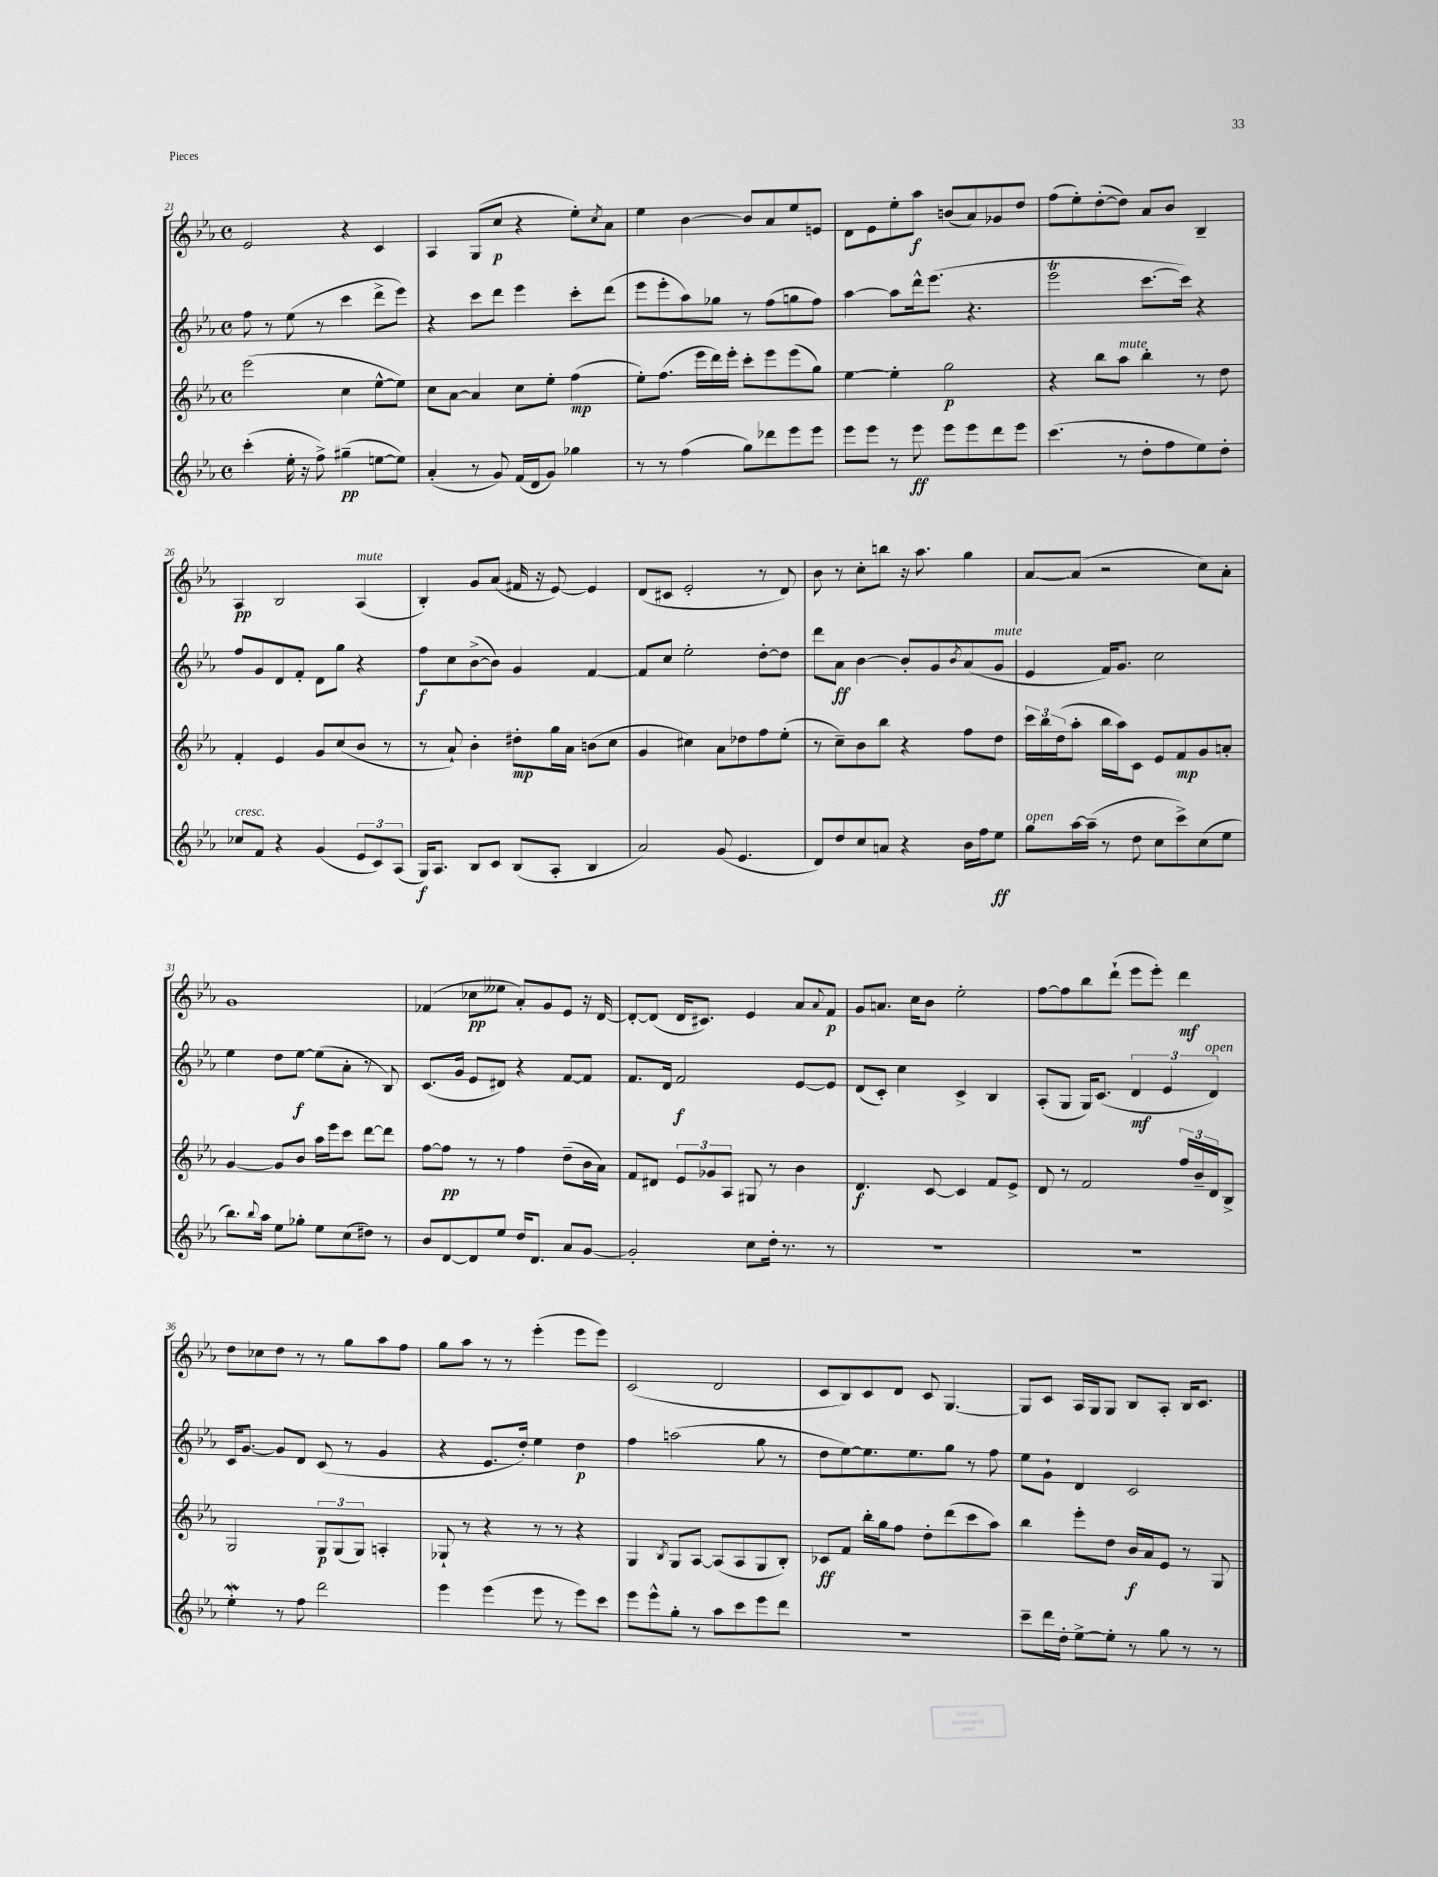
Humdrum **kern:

**kern	**dynam	**kern	**dynam	**kern	**dynam	**kern	**dynam
*part4	*part4	*part3	*part3	*part2	*part2	*part1	*part1
*staff4	*staff4	*staff3	*staff3	*staff2	*staff2	*staff1	*staff1
*clefG2	*	*clefG2	*	*clefG2	*	*clefG2	*
*k[b-e-a-]	*	*k[b-e-a-]	*	*k[b-e-a-]	*	*k[b-e-a-]	*
*M4/4	*	*M4/4	*	*M4/4	*	*M4/4	*
*met(c)	*	*met(c)	*	*met(c)	*	*met(c)	*
=21	=21	=21	=21	=21	=21	=21	=21
(4ccc'\	.	(2eee-\	.	8ff\	.	2e-/	.
.	.	.	.	8r	.	.	.
16ee-'\	.	.	.	(8ee-\	.	.	.
16r	.	.	.	.	.	.	.
8ff^\)	.	.	.	8r	.	.	.
(4gg#X~\	pp	4cc\	.	4ccc\	.	4r	.
[8een\L	.	[8ee-^^\L	.	8ddd^\L	.	4c/	.
8ee\J])	.	8ee-\J])	.	8eee-\J)	.	.	.
=22	=22	=22	=22	=22	=22	=22	=22
(4a-'/	.	8cc\L	.	4r	.	4A-/	.
.	.	[8a-\J	.	.	.	.	.
8r	.	4a-/]	.	8ccc\L	.	(8G/L	.
8g/)	.	.	.	8ddd\J	.	8cc/J	p
(16f/LL	.	8cc\L	.	4eee-\	.	4r	.
16d/J	.	.	.	.	.	.	.
8g/J)	.	8ee-'\J	.	.	.	.	.
4gg-X\	.	(4ff\	mp	8ccc'\L	.	8ee-'\L)	.
.	.	.	.	.	.	8qcc/	.
.	.	.	.	(8ddd\J	.	8a-\J	.
=23	=23	=23	=23	=23	=23	=23	=23
8r	.	8ee-'\L)	.	8eee-\L	.	4ee-\	.
8r	.	(8.ff\J	.	8eee-'\	.	.	.
(4ff\	.	.	.	8aa-\)	.	[4b-\	.
.	.	16eee-\LL	.	.	.	.	.
.	.	16ddd\)	.	8gg-X\J	.	.	.
.	.	16eee-'\JJ	.	.	.	.	.
8gg\L)	.	8ccc'\L	.	8r	.	8b-/L]	.
8ddd-X\	.	8eee-\	.	(8ff\L	.	8a-/	.
8eee-\	.	(8eee-\	.	8ggn\	.	8ee-/	.
8eee-\J	.	8gg\J)	.	8ff\J)	.	8en/J	.
=24	=24	=24	=24	=24	=24	=24	=24
8eee-\L	.	[4ee-\	.	[4aa-\	.	8d\L	.
8eee-\J	.	.	.	.	.	8e-\	.
8r	.	4ee-'\]	.	8aa-\L]	.	8ee-'\	.
8eee-\	ff	.	.	16ddd^^\k	.	8aa-\J	f
.	.	.	.	(8.eee-\J	.	.	.
8eee-\L	.	2gg\	p	.	.	(8bn/L	.
8eee-\	.	.	.	4.r	.	8a-/)	.
8ddd\	.	.	.	.	.	8g-X/	.
8eee-\J	.	.	.	.	.	8dd/J	.
=25	=25	=25	=25	=25	=25	=25	=25
(4.ccc\	.	4r	.	2eee-T\	.	(8ff\L	.
.	.	.	.	.	.	8ee-'\)	.
.	.	8bb-\L	.	.	.	([8dd'\	.
!	!	!LO:TX:a:i:t=mute	!	!	!	!	!
8r	.	8aa-\J	.	.	.	8dd\J])	.
8dd'\L	.	4bb-'\	.	[8.ccc\L	.	8a-/L	.
8ff\	.	.	.	.	.	8b-/J	.
.	.	.	.	16ccc\Jk])	.	.	.
8ee-\)	.	8r	.	4r	.	4B-~/	.
8dd'\J	.	8dd\	.	.	.	.	.
!!LO:LB:g=z
=26	=26	=26	=26	=26	=26	=26	=26
!LO:TX:a:i:t=cresc.	!	!	!	!	!	!	!
8cc-X/L	.	4f'/	.	8ff/L	.	4A-/	pp
8f/J	.	.	.	8g/	.	.	.
4r	.	4e-/	.	8d/	.	2B-/	.
.	.	.	.	8f'/J	.	.	.
(4g/	.	8g/L	.	8d\L	.	.	.
.	.	(8cc/	.	8gg\J	.	.	.
!	!	!	!	!	!	!LO:TX:a:i:t=mute	!
12e-/L	.	8b-/J	.	4r	.	(4A-/	.
12c/)	.	.	.	.	.	.	.
.	.	8r	.	.	.	.	.
(12A-/J	.	.	.	.	.	.	.
=27	=27	=27	=27	=27	=27	=27	=27
16G/KL)	f	8r	.	8ff\L	f	4B-'/)	.
8.A-/J	.	.	.	.	.	.	.
.	.	8a-`/)	.	8cc\	.	.	.
8B-/L	.	4b-'\	.	([8b-^\	.	8g/L	.
8c/J	.	.	.	8b-\J])	.	(8a-/J	.
(8B-/L	.	8dd#X'\L	mp	4g/	.	16f#X/	.
.	.	.	.	.	.	16r	.
8A-'/J	.	16gg\L	.	.	.	[8e-/)	.
.	.	16a-\JJ	.	.	.	.	.
4B-/	.	(8bn\L	.	[4f/	.	4e-/]	.
.	.	8cc\J	.	.	.	.	.
=28	=28	=28	=28	=28	=28	=28	=28
2a-/)	.	4g/	.	8f/L]	.	(8d/L	.
.	.	.	.	8cc/J	.	8c#X/J	.
.	.	4cc#X\)	.	2ee-'\	.	2e-'/	.
(8g/	.	8a-\L	.	.	.	.	.
4.e-/	.	8dd-X\	.	.	.	.	.
.	.	8ff\	.	[8dd'\L	.	8r	.
.	.	(8ee-'\J	.	8dd\J]	.	8d/)	.
=29	=29	=29	=29	=29	=29	=29	=29
8d/L)	.	8r	.	8ddd\L	.	8b-\	.
8dd/	.	8cc~\L)	.	8a-\J	ff	8r	.
8cc/	.	8b-\	.	[4b-\	.	8cc'\L	.
8an/J	.	8bb-\J	.	.	.	8bbn\J	.
4r	.	4r	.	8b-'/L]	.	16r	.
.	.	.	.	.	.	8.aa-\	.
.	.	.	.	8g/	.	.	.
.	.	.	.	8qb-/	.	.	.
16b-\LL	.	8ff\L	.	(8a-/	.	4gg\	.
16ff\J	.	.	.	.	.	.	.
!	!	!	!	!LO:TX:a:i:t=mute	!	!	!
8ee-\J	ff	8dd\J	.	8g/J	.	.	.
=30	=30	=30	=30	=30	=30	=30	=30
!LO:TX:a:i:t=open	!	!	!	!	!	!	!
8gg\L	.	24ccc\LL	.	4e-/	.	[8a-/L	.
.	.	24bb-\	.	.	.	.	.
.	.	(24dd\J	.	.	.	.	.
[16aa-\L	.	8aa-'\J	.	.	.	(8a-/J]	.
(16aa-~\JJ]	.	.	.	.	.	.	.
8r	.	16bb-\LL	.	16f/KL)	.	2r	.
.	.	16aa-\J)	.	8.g/J	.	.	.
8dd\	.	8c\J	.	.	.	.	.
8cc\L	.	8e-/L	.	2cc\	.	.	.
8ccc^\)	.	8f/	mp	.	.	.	.
(8cc\	.	8g/	.	.	.	8cc\L)	.
8ee-\J	.	8an'/J	.	.	.	8a-'\J	.
!!LO:LB:g=z
=31	=31	=31	=31	=31	=31	=31	=31
8.bb-\L)	.	[4g/	.	4ee-\	.	1g	.
8qqbb-/	.	.	.	.	.	.	.
16aa-\Jk	.	.	.	.	.	.	.
8ee-\L	.	8g/L]	.	8dd\L	.	.	.
8gg-X'\J	.	8b-/J	.	[8ee-\J	f	.	.
8ee-\L	.	16aa-\LL	.	(8ee-\L]	.	.	.
.	.	16eee-\J	.	.	.	.	.
(8cc\	.	8ccc\J	.	8a-'\J	.	.	.
8dd#X\J)	.	[8ddd\L	.	8r	.	.	.
8r	.	8ddd\J]	.	8B-/)	.	.	.
=32	=32	=32	=32	=32	=32	=32	=32
8b-/L	.	[8ff\L	.	(8.c/L	.	(4f-X/	.
[8d/	.	8ff\J]	pp	.	.	.	.
.	.	.	.	16g/Jk	.	.	.
8d/]	.	8r	.	8e-/L	.	8cc-X\L	pp
8ee-/J	.	8r	.	8d#X/J)	.	8ee--X\J	.
16dd/KL	.	4ff\	.	4r	.	8a-'/L)	.
8.d/J	.	.	.	.	.	.	.
.	.	.	.	.	.	8g/	.
8a-/L	.	(8dd~\L	.	[8f/L	.	8e-/J	.
[8g/J	.	16b-\L	.	8f/J]	.	16r	.
.	.	16a-\JJ)	.	.	.	[16d/	.
=33	=33	=33	=33	=33	=33	=33	=33
2g'/]	.	8f/L	.	8.f/L	.	8d'/L_	.
.	.	8d#X/J	.	.	.	(8d/J]	.
.	.	.	.	16d/Jk	.	.	.
.	.	12e-/L	.	2f/	f	16d/KL	.
.	.	.	.	.	.	8.c#X/J)	.
.	.	12g-X/	.	.	.	.	.
.	.	12A-/J	.	.	.	.	.
8cc\L	.	8G#X/	.	.	.	4e-/	.
16dd'\Jk	.	8r	.	.	.	.	.
8.r	.	.	.	.	.	.	.
.	.	4b-\	.	[8e-/L	.	8a-/L	.
.	.	.	.	.	.	8qqa-/	.
8r	.	.	.	8e-/J]	.	8f/J	p
=34	=34	=34	=34	=34	=34	=34	=34
1r	.	4.d/	f	(8d/L	.	8g/L	.
.	.	.	.	8c'/J)	.	8.an/J	.
.	.	.	.	4cc\	.	.	.
.	.	.	.	.	.	16cc\KL	.
.	.	[8c/	.	.	.	8b-\J	.
.	.	4c/]	.	4c^/	.	2ee-'\	.
.	.	8f/L	.	4B-/	.	.	.
.	.	8e-^/J	.	.	.	.	.
=35	=35	=35	=35	=35	=35	=35	=35
1r	.	8d/	.	(8A-'/L	.	[8ff\L	.
.	.	8r	.	8G/J	.	8ff\]	.
.	.	2f/	.	16G/KL)	.	8bb-\	.
.	.	.	.	(8.c/J	.	.	.
.	.	.	.	.	.	(8ddd`\J	.
.	.	.	.	6d/	mf	8eee-\L	.
.	.	.	.	.	.	8eee-'\J)	.
.	.	.	.	6e-/	.	.	.
.	.	24ff/LL	.	.	.	4ddd\	mf
.	.	24b-~/	.	.	.	.	.
!	!	!	!	!LO:TX:a:i:t=open	!	!	!
.	.	24d/J	.	6d/)	.	.	.
.	.	8B-^/J	.	.	.	.	.
!!LO:LB:g=z
=36	=36	=36	=36	=36	=36	=36	=36
4ee-w'\	.	2G/	.	16c/KL	.	8dd\L	.
.	.	.	.	[8.g/J	.	.	.
.	.	.	.	.	.	8cc-X\	.
8r	.	.	.	8g/L]	.	8dd\J	.
8ff\	.	.	.	8d/J	.	8r	.
2ddd\	.	12G/L	p	(8c/	.	8r	.
.	.	(12G/	.	.	.	.	.
.	.	.	.	8r	.	8gg\L	.
.	.	12G/J)	.	.	.	.	.
.	.	4An'/	.	4g/	.	8aa-\	.
.	.	.	.	.	.	8ff\J	.
=37	=37	=37	=37	=37	=37	=37	=37
4eee-\	.	8G-X`/	.	4r	.	8gg\L	.
.	.	8r	.	.	.	8aa-\J	.
(4eee-\	.	4r	.	8.e-/L	.	8r	.
.	.	.	.	.	.	8r	.
.	.	.	.	16dd'/Jk)	.	.	.
8eee-\	.	8r	.	4ee-\	.	(4eee-'\	.
8r	.	8r	.	.	.	.	.
8eee-\L)	.	4r	.	4dd\	p	8eee-\L	.
8ccc\J	.	.	.	.	.	8eee-\J)	.
=38	=38	=38	=38	=38	=38	=38	=38
8eee-\L	.	4G/	.	4ff\	.	(2c/	.
8eee-^^\	.	.	.	.	.	.	.
.	.	8qB-/	.	.	.	.	.
8gg'\J	.	8G/L	.	(2aan\	.	.	.
8r	.	[8A-/J	.	.	.	.	.
8aa-\L	.	(8A-/L]	.	.	.	2d/	.
8ccc\	.	8A-/	.	.	.	.	.
8eee-\	.	8G/	.	8gg\	.	.	.
8ddd\J	.	8B-'/J)	.	8r	.	.	.
=39	=39	=39	=39	=39	=39	=39	=39
1r	.	8c-X/L	ff	8dd\L	.	8c/L	.
.	.	8f/J	.	[8ee-\)	.	8B-/)	.
.	.	16bb-'\LL	.	8.ee-\]	.	8c/	.
.	.	16gg\J	.	.	.	.	.
.	.	8ff\J	.	.	.	8d/J	.
.	.	.	.	8.ee-\	.	.	.
.	.	8dd'\L	.	.	.	8c/	.
.	.	(8ddd\	.	8gg\J	.	[4.G/	.
.	.	8ccc\	.	8r	.	.	.
.	.	8aa-\J)	.	8ff\	.	.	.
=40	=40	=40	=40	=40	=40	=40	=40
8ccc~\L	.	4bb-\	.	8ee-\L	.	8G/L]	.
16ddd\L	.	.	.	8g`\J	.	8c/J	.
16dd'\JJ	.	.	.	.	.	.	.
[8ee-^\L	.	8eee-'\L	.	4d/	.	16A-/LL	.
.	.	.	.	.	.	16G/J	.
8ee-'\J]	.	8dd\J	.	.	.	8G/J	.
8r	.	16b-/LL	f	2c/	.	8B-/L	.
.	.	16a-/J	.	.	.	.	.
8gg\	.	8e-/J	.	.	.	8A-'/J	.
8r	.	8r	.	.	.	16B-/KL	.
.	.	.	.	.	.	8.c/J	.
8r	.	8G/	.	.	.	.	.
==	==	==	==	==	==	==	==
*-	*-	*-	*-	*-	*-	*-	*-
